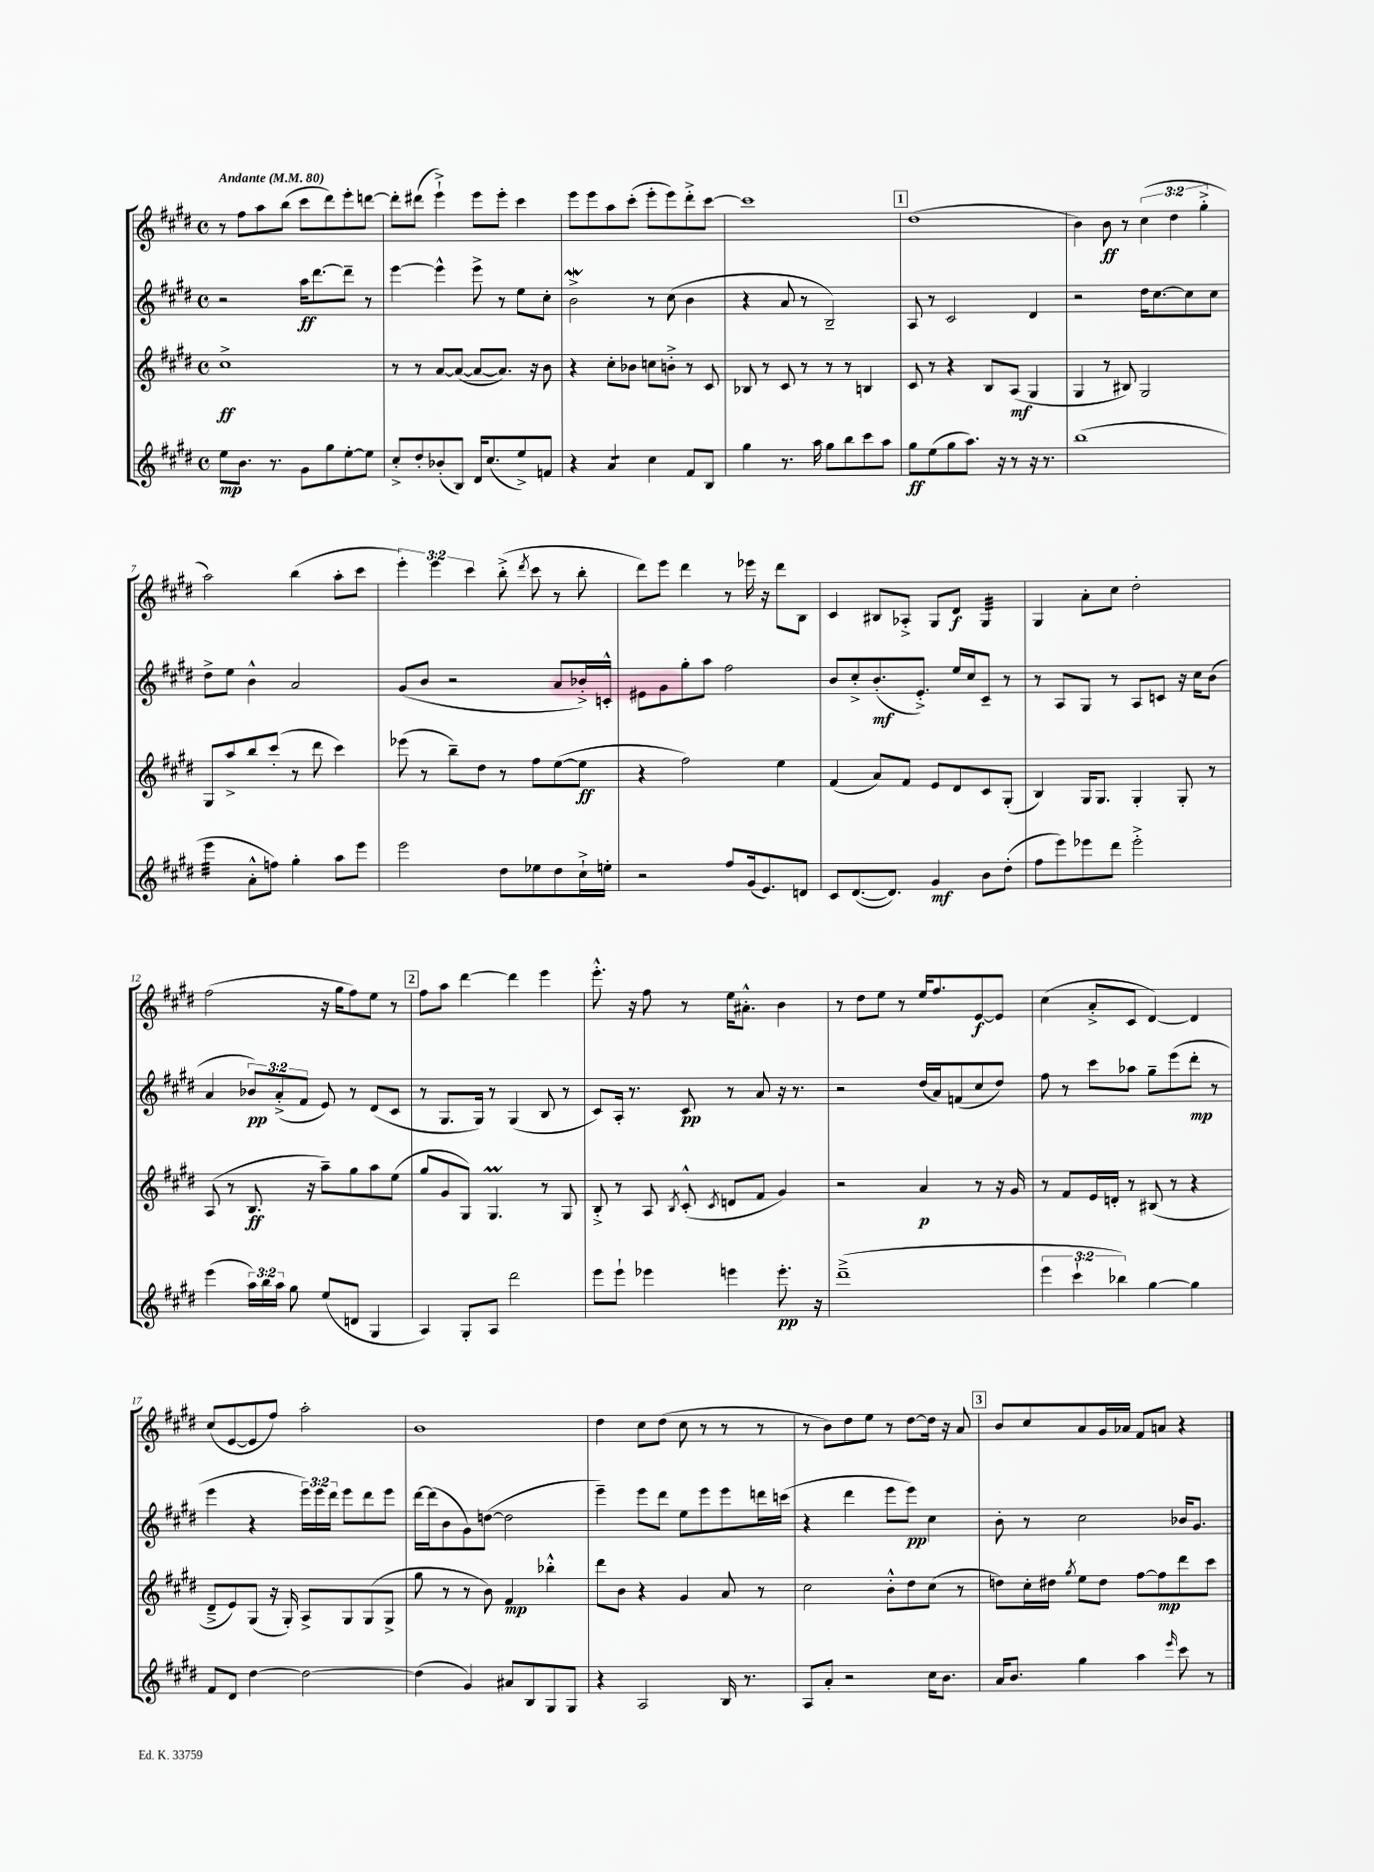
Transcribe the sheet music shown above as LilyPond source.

<<
\new StaffGroup <<
\new Staff = "s0" {
    \clef treble \key e \major \defaultTimeSignature \time 4/4 \override Staff.TupletNumber.text = #tuplet-number::calc-fraction-text \tempo "Andante" 4 = 80
    \autoBeamOff r8 fis''8[ a''8 b''8]( cis'''8[ dis'''8) e'''8-. d'''8]~ |
    d'''8[-. dis'''8]( e'''4-!->) e'''8[ e'''8]-. cis'''4 |
    e'''8[ e'''8 a''8 cis'''8]-.( e'''8[-. e'''8) dis'''8-.-> cis'''8]~ |
    cis'''1 |
    \mark \markup { \box "1" } dis''1( |
    b'4) b'8\ff r8 \tuplet 3/2 { cis''4( dis''4 gis''4-.-> } |
    a''2) b''4( a''8[-. cis'''8] |
    \tuplet 3/2 { e'''4-.) e'''4 cis'''4 } b''8-.->( \acciaccatura { dis'''8 } cis'''8 r8 b''8-. |
    dis'''8[) e'''8] dis'''4 r8 ees'''16 r16 dis'''8[ b8] |
    cis'4 bis8[ aes8]-.-> gis8[ dis'8]\f gis4:32 |
    gis4 a'8[-. cis''8] dis''2-. |
    fis''2( r16 gis''16[ fis''8) e''8] r8 |
    \mark \markup { \box "2" } fis''8[ a''8] dis'''4~ dis'''4 e'''4 |
    e'''8.-.-^ r16 fis''8 r8 e''16[ ais'8.]-.-^ b'4 |
    r8 dis''8[ e''8] r8 e''16[ fis''8. e'8~\f e'8] |
    cis''4( a'8[-.-> cis'8] dis'4~) dis'4 |
    cis''8[( e'8~ e'8 fis''8]) a''2-. |
    b'1 |
    dis''4 cis''8[ dis''8]( cis''8 r8 r8 r8 |
    r8 b'8[) dis''8 e''8] r8 dis''8[~ dis''16] r16 a'8 |
    \mark \markup { \box "3" } b'8[ cis''8 a'8 gis'16 aes'16] fis'8[ a'8] r4 \bar "|." |
}
\new Staff = "s1" {
    \clef treble \key e \major \defaultTimeSignature \time 4/4 \override Staff.TupletNumber.text = #tuplet-number::calc-fraction-text
    \autoBeamOff r2 a''16[\ff dis'''8.~ dis'''8]-- r8 |
    e'''4~ e'''4-^ e'''8-> r8 e''8[ cis''8]-. |
    b'2->\mordent r8 cis''8( b'4 |
    r4 a'8 r8 b2--) |
    \mark \markup { \box "1" } a8 r8 cis'2 dis'4 |
    r2 dis''16[ cis''8.~ cis''8 cis''8] |
    dis''8[-> e''8] b'4-^ a'2 |
    gis'8[( b'8] r2 a'8[ bes'16-.->) c'16]-.-^ |
    eis'8[ gis'8 gis''8-. a''8] fis''2 |
    b'8[ cis''8-.-> b'8.-.\mf( e'8.]-.->) e''16[ cis''16 cis'8]-- r8 |
    r8 a8[ gis8] r8 a8[ c'8] r16 cis''16[ b'8]( |
    a'4 \tuplet 3/2 { bes'8[\pp) a'8-.->( fis'8] } e'8) r8 dis'8[( cis'8] |
    \mark \markup { \box "2" } r8 gis8.[ gis16]) r8 gis4( b8 r8 |
    cis'8[) a16]-. r8. cis'8\pp r8 a'8 r16 r8. |
    r2 dis''16[( a'16) f'8( cis''8 dis''8]) |
    fis''8 r8 cis'''8[ aes''8] gis''8[-- e'''8( dis'''8]-.\mp r8 |
    e'''4 r4 \tuplet 3/2 { e'''16[) e'''16 dis'''16] } e'''8[ dis'''8 e'''8] |
    dis'''16[~ dis'''16( b'8 gis'8) d''8]~( d''2 |
    e'''4--) e'''8[ dis'''8] e''8[ e'''8 e'''8 d'''16 c'''16]( |
    r4 dis'''4 e'''8[ e'''8]\pp) cis''4 |
    \mark \markup { \box "3" } b'8-. r8 cis''2 bes'16[ gis'8.] \bar "|." |
}
\new Staff = "s2" {
    \clef treble \key e \major \defaultTimeSignature \time 4/4
    \autoBeamOff cis''1->\ff |
    r8 r8 a'8[~ a'8]~( a'8[~ a'8.]) r16 b'8 |
    r4 cis''8[-. bes'8] c''8[ b'8]-.-> r8 cis'8 |
    bes8 r8 cis'8 r8 r8 r8 b4 |
    \mark \markup { \box "1" } cis'8 r8 r4 b8[ a8]\mf( gis4 |
    gis4 r8 bis8) gis2 |
    gis8[ a''8-> b''8 cis'''8]-.( r8 dis'''8 cis'''4) |
    ees'''8( r8 b''8[--) dis''8] r8 fis''8[ e''8~( e''8]\ff |
    r4 fis''2) e''4 |
    fis'4( a'8[) fis'8] e'8[ dis'8 cis'8 gis8]-.( |
    b4) gis16[ gis8.] gis4-. gis8-. r8 |
    a8( r8 b8.\ff r16 a''8[--) gis''8 a''8 e''8]( |
    \mark \markup { \box "2" } gis''8[ gis'8 gis8]) gis4.\prall r8 gis8 |
    b8-.-> r8 a8 \acciaccatura { b8 } cis'8-.-^( \acciaccatura { cis'8 } d'8[ fis'8] gis'4) |
    r2 a'4\p r8 r16 gis'16 |
    r8 fis'8[ e'16 d'16]-. r8 bis8( r8 r4 |
    dis'8[---> e'8) gis8]( r16 gis16-.) a8[-> gis8 gis8( gis8]-> |
    gis''8 r8 r8 b'8) fis'4\mp bes''4-.-^ |
    dis'''8[ b'8] r4 gis'4 a'8 r8 |
    cis''2 b'8[-.-^ dis''8 cis''8]( r8 |
    \mark \markup { \box "3" } d''8[) cis''16-. dis''16] \acciaccatura { gis''8 } e''8[ dis''8] fis''8[~ fis''8\mp dis'''8 cis'''8] \bar "|." |
}
\new Staff = "s3" {
    \clef treble \key e \major \defaultTimeSignature \time 4/4 \override Staff.TupletNumber.text = #tuplet-number::calc-fraction-text
    \autoBeamOff e''8[\mp b'8.] r8. gis'8[ gis''8 e''8~-. e''8] |
    cis''8[-.-> dis''8-. bes'8-.( b8]) dis'16[ cis''8.( e''8->) f'8] |
    r4 a'4:8 cis''4 fis'8[ b8] |
    gis''4 r8. a''16 gis''8[ b''8 cis'''8 a''8] |
    \mark \markup { \box "1" } gis''8[\ff e''8( gis''8 a''8.]) r16 r8 r16 r8. |
    b''1( |
    e'''4:32 a'8[-.-^ f''8]) gis''4-. a''8[ e'''8] |
    e'''2 dis''8[ ees''8 dis''8 cis''16-!-> e''16]-. |
    r2 fis''8[ gis'16( e'8.) d'8] |
    cis'8[ dis'8.~( dis'8.]) gis'4\mf b'8[ dis''8]-.( |
    fis''8[ e'''8) ees'''8 dis'''8] ees'''2-.-> |
    e'''4( \tuplet 3/2 { a''16[) b''16 a''16] } gis''8 e''8[( d'8] gis4 |
    \mark \markup { \box "2" } a4) gis8[-. a8] dis'''2 |
    e'''8[ e'''8]-! ees'''4 e'''4 e'''8.-.\pp r16 |
    dis'''1--->( |
    \tuplet 3/2 { e'''4 cis'''4-! bes''4) } gis''4~ gis''4 |
    fis'8[ dis'8] dis''4~ dis''2~ |
    dis''4( gis'4) ais'8[ b8 gis8 gis8] |
    r4 a2 b16 r8. |
    a8[ a'8]-. r2 cis''16[ b'8.] |
    \mark \markup { \box "3" } a'16[ b'8.] gis''4 a''4 \grace { e'''16 } cis'''8 r8 \bar "|." |
}
>>
>>
